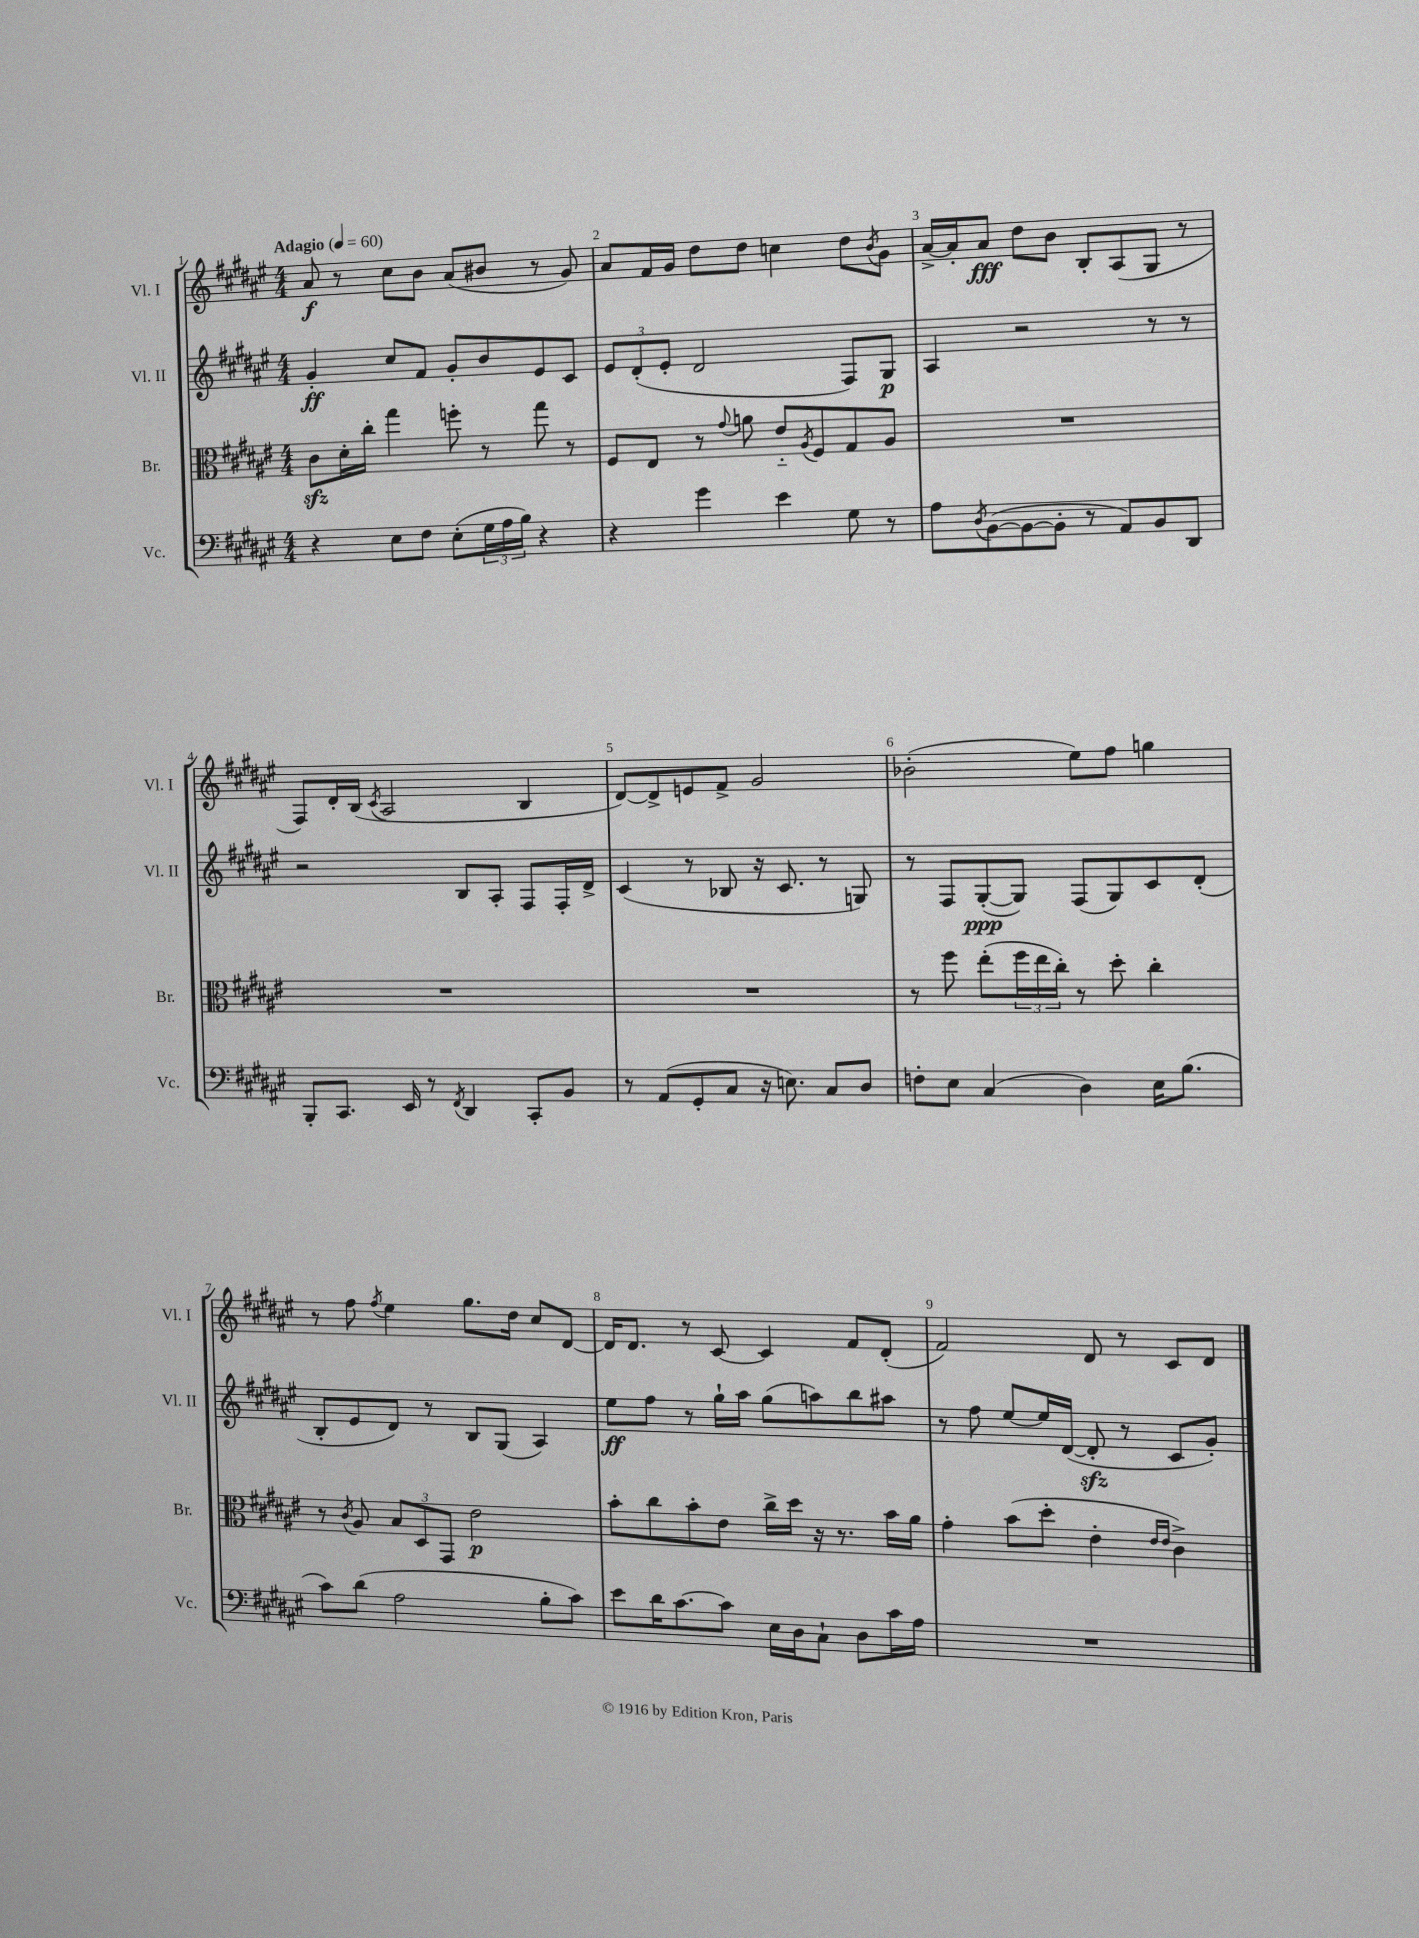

**kern	**kern	**dynam	**kern	**dynam	**kern	**dynam
*part4	*part3	*part3	*part2	*part2	*part1	*part1
*staff4	*staff3	*staff3	*staff2	*staff2	*staff1	*staff1
*I"Vc.	*I"Br.	*	*I"Vl. II	*	*I"Vl. I	*
*I'Vc.	*I'Br.	*	*I'Vl. II	*	*I'Vl. I	*
*clefF4	*clefC3	*	*clefG2	*	*clefG2	*
*k[f#c#g#d#a#e#]	*k[f#c#g#d#a#e#]	*	*k[f#c#g#d#a#e#]	*	*k[f#c#g#d#a#e#]	*
*M4/4	*M4/4	*	*M4/4	*	*M4/4	*
*MM60	*MM60	*	*MM60	*	*MM60	*
=1	=1	=1	=1	=1	=1	=1
!	!	!	!	!	!LO:TX:a:B:t=Adagio	!
4r	8c#zz\L	.	4g#'/	ff	8a#/	f
.	16d#'\L	.	.	.	8r	.
.	16cc#'\JJ	.	.	.	.	.
8E#\L	4gg#\	.	8cc#/L	.	8cc#\L	.
8F#\J	.	.	8f#/J	.	8b\J	.
(8E#'\L	8ffn'\	.	8g#'/L	.	(8a#/L	.
24G#\L	8r	.	8b/	.	8b#X/J	.
24A#\	.	.	.	.	.	.
24B\JJ)	.	.	.	.	.	.
4r	8gg#\	.	8e#/	.	8r	.
.	8r	.	8c#/J	.	8g#/)	.
=2	=2	=2	=2	=2	=2	=2
4r	8F#/L	.	12e#/L	.	8a#/L	.
.	.	.	(12d#'/	.	.	.
.	8E#/J	.	.	.	16f#/L	.
.	.	.	12e#'/J	.	.	.
.	.	.	.	.	16g#/JJ	.
4g#\	8r	.	2d#/	.	8dd#\L	.
.	8qqg#/	.	.	.	.	.
.	8an\	.	.	.	8dd#\J	.
4e#\	8e#/L	.	.	.	4ccn\	.
.	8qA#/	.	.	.	.	.
.	8F#/	.	.	.	.	.
8G#\	8G#/	.	8F#/L)	.	8dd#\L	.
.	.	.	.	.	8qb/	.
8r	8A#/J	.	8G#/J	p	8g#\J	.
=3	=3	=3	=3	=3	=3	=3
8A#\L	1r	.	4A#/	.	[16a#^/LL	.
.	.	.	.	.	16a#'/J]	.
8qD#/	.	.	.	.	.	.
([8BB\	.	.	.	.	8a#/J	fff
8BB\_	.	.	2r	.	8dd#\L	.
8BB'\J]	.	.	.	.	8b\J	.
8r	.	.	.	.	8B'/L	.
8AA#/L)	.	.	.	.	(8A#/	.
8BB/	.	.	8r	.	8G#/J	.
8DD#/J	.	.	8r	.	8r	.
!!LO:LB:g=z
=4	=4	=4	=4	=4	=4	=4
8BBB'/L	1r	.	2r	.	8F#/L)	.
8.CC#/J	.	.	.	.	16d#'/L	.
.	.	.	.	.	(16B/JJ	.
.	.	.	.	.	8qc#/	.
.	.	.	.	.	2A#/	.
16EE#/	.	.	.	.	.	.
8r	.	.	.	.	.	.
8qFF#/	.	.	.	.	.	.
4DD#/	.	.	8B/L	.	.	.
.	.	.	8A#'/J	.	.	.
8CC#'/L	.	.	8F#/L	.	4B/	.
8BB/J	.	.	16F#'/L	.	.	.
.	.	.	16d#^/JJ	.	.	.
=5	=5	=5	=5	=5	=5	=5
8r	1r	.	(4c#/	.	[8d#/L)	.
(8AA#/L	.	.	.	.	8d#^/]	.
8GG#'/	.	.	8r	.	8en/	.
8C#/J	.	.	8B-X/	.	8f#^/J	.
16r	.	.	16r	.	2g#/	.
8.En\)	.	.	8.c#/	.	.	.
8C#/L	.	.	8r	.	.	.
8D#/J	.	.	8Gn/)	.	.	.
=6	=6	=6	=6	=6	=6	=6
8Fn'\L	8r	.	8r	.	(2b-X'\	.
8E#\J	8ff#\	.	8F#/L	.	.	.
(4C#/	(8ee#'\L	.	([8G#'/	ppp	.	.
.	24ff#\L	.	8G#/J])	.	.	.
.	24ee#\	.	.	.	.	.
.	24cc#'\JJ)	.	.	.	.	.
4D#\)	8r	.	(8F#/L	.	8ee#\L)	.
.	8dd#'\	.	8G#/)	.	8ff#\J	.
16E#\KL	4cc#'\	.	8c#/	.	4ggn\	.
(8.B\J	.	.	.	.	.	.
.	.	.	(8d#'/J	.	.	.
!!LO:LB:g=z
=7	=7	=7	=7	=7	=7	=7
8c#\L)	8r	.	8B'/L	.	8r	.
.	8qc#/	.	.	.	.	.
(8d#\J	8A#/	.	8e#/	.	8ff#\	.
.	.	.	.	.	8qff#/	.
2A#\	12B/L	.	8d#/J)	.	4ee#\	.
.	12D#/	.	.	.	.	.
.	.	.	8r	.	.	.
.	12GG#/J	.	.	.	.	.
.	2e#\	p	8B/L	.	8.gg#\L	.
.	.	.	(8G#/J	.	.	.
.	.	.	.	.	16dd#\Jk	.
8B'\L	.	.	4A#/)	.	8cc#/L	.
8c#\J)	.	.	.	.	[8d#/J	.
=8	=8	=8	=8	=8	=8	=8
8e#\L	8b'\L	.	8ee#\L	ff	16d#/KL]	.
.	.	.	.	.	8.d#/J	.
16d#\K	8cc#\	.	8ff#\J	.	.	.
[8.c#\	.	.	.	.	.	.
.	8b'\	.	8r	.	8r	.
8c#\J]	8e#\J	.	16gg#`\LL	.	[8c#/	.
.	.	.	16aa#\JJ	.	.	.
16E#\LL	16cc#^\LL	.	(8gg#\L	.	4c#/]	.
16D#\J	16dd#\JJ	.	.	.	.	.
8C#`\J	16r	.	8aan\)	.	.	.
.	8.r	.	.	.	.	.
8D#\L	.	.	8bb\	.	8f#/L	.
16c#\L	16b\LL	.	8aa#X\J	.	(8d#'/J	.
16A#\JJ	16a#\JJ	.	.	.	.	.
=9	=9	=9	=9	=9	=9	=9
1r	4g#'\	.	8r	.	2f#/)	.
.	.	.	8ff#\	.	.	.
.	(8b\L	.	[8ee#/L	.	.	.
.	8dd#'\J	.	16ee#/L]	.	.	.
.	.	.	([16d#/JJ	.	.	.
.	4e#'\	.	8d#zz'/]	.	8d#/	.
.	.	.	8r	.	8r	.
.	16qqe#/LL	.	.	.	.	.
.	16qqe#/JJ	.	.	.	.	.
.	4c#^\)	.	8c#/L	.	8c#/L	.
.	.	.	8g#'/J)	.	8d#/J	.
==	==	==	==	==	==	==
*-	*-	*-	*-	*-	*-	*-
